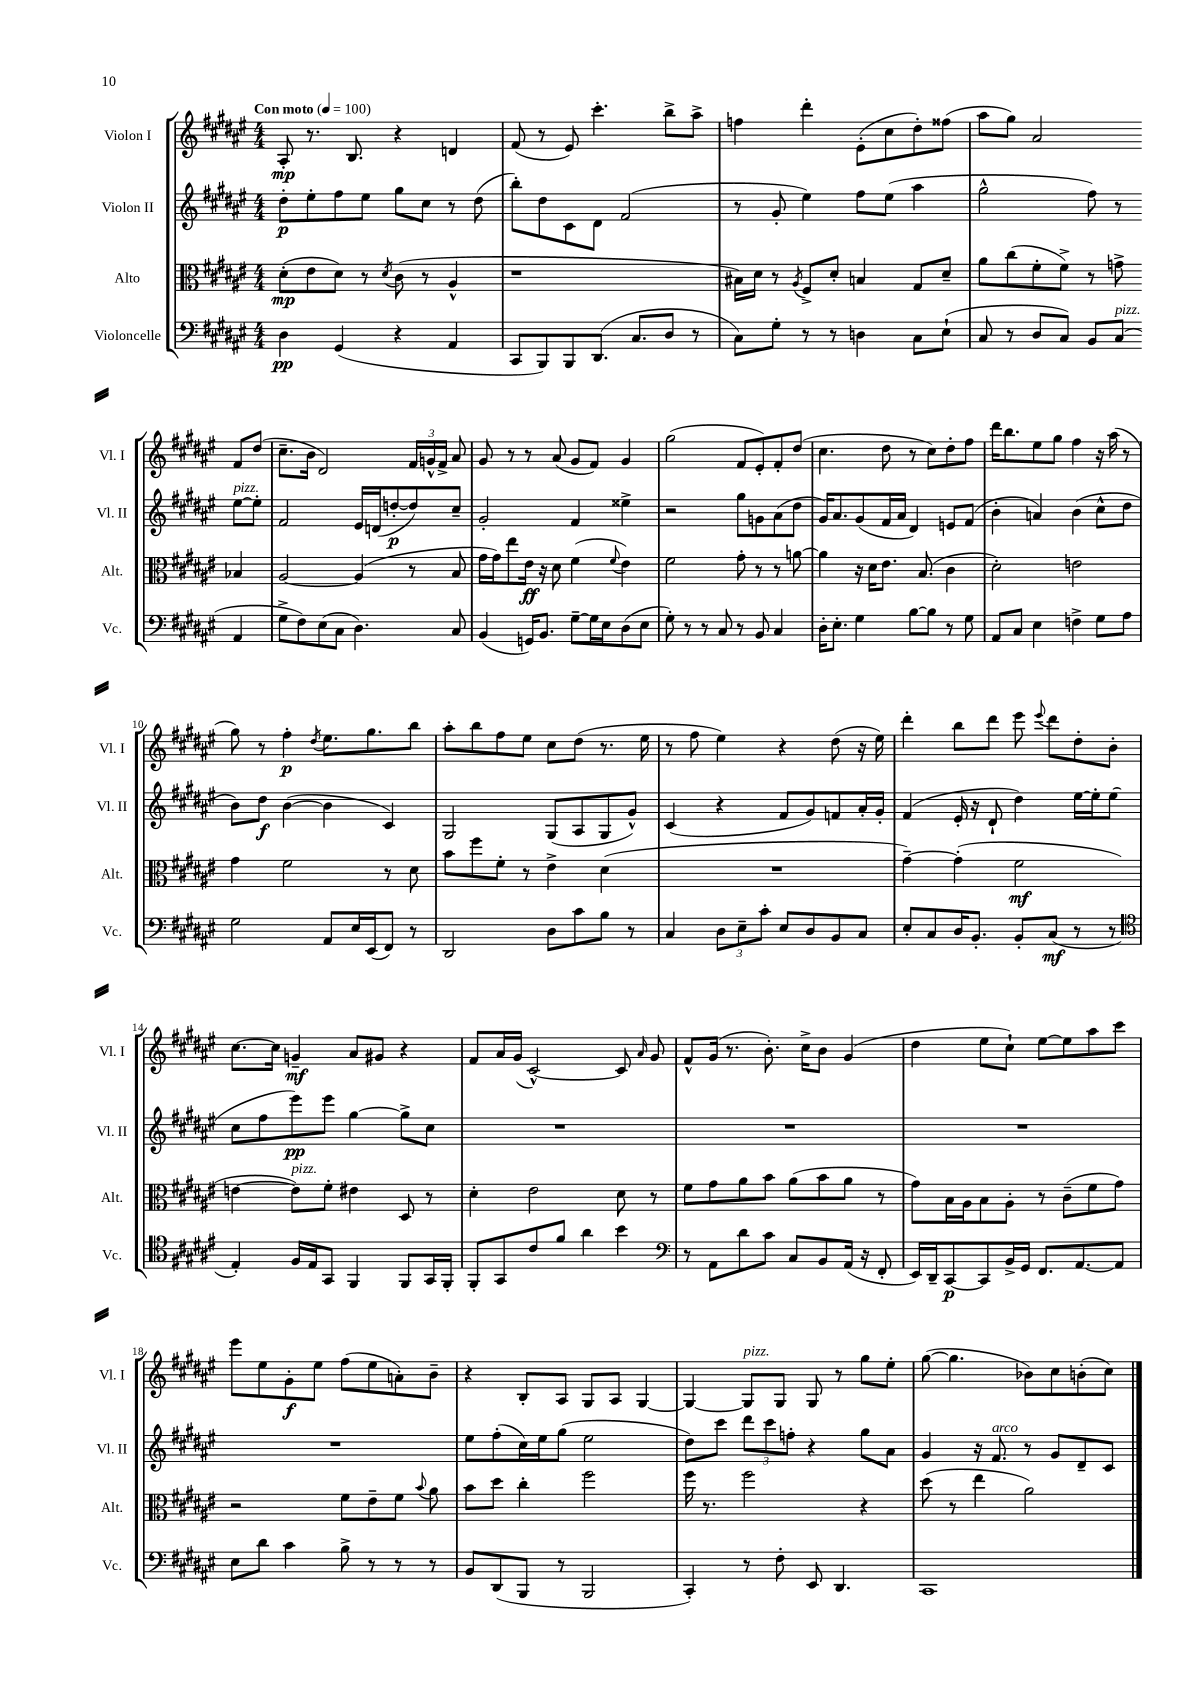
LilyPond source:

<<
\new StaffGroup <<
\new Staff = "s0" \with { instrumentName = "Violon I" shortInstrumentName = "Vl. I" } {
    \clef treble \key fis \major \numericTimeSignature \time 4/4 \tempo "Con moto" 4 = 100
    \autoBeamOff ais8-.\mp r8. b8. r4 d'4 |
    fis'8( r8 eis'8) cis'''4.-. b''8[-> ais''8]-> |
    f''4 dis'''4-. eis'8[-.( cis''8 dis''8-.) fisis''8]( |
    ais''8[ gis''8]) ais'2 fis'8[ dis''8]( |
    cis''8.[-- b'16] dis'2) \tuplet 3/2 { fis'16[ g'16-^ fis'16]-> } ais'8 |
    gis'8 r8 r8 ais'8( gis'8[ fis'8]) gis'4 |
    gis''2( fis'8[ eis'8-.) fis'8-. dis''8]( |
    cis''4. dis''8 r8 cis''8[) dis''8-. fis''8] |
    dis'''16[ b''8. eis''8 gis''8] fis''4 r16 ais''16( r8 |
    gis''8) r8 fis''4-.\p \acciaccatura { dis''8 } eis''8.[ gis''8. b''8] |
    ais''8[-. b''8 fis''8 eis''8] cis''8[ dis''8]( r8. eis''16 |
    r8 fis''8 eis''4) r4 dis''8( r16 eis''16) |
    dis'''4-. b''8[ dis'''8] eis'''8 \appoggiatura { eis'''8 } dis'''8[ dis''8-. b'8]-. |
    cis''8.[~ cis''16] g'4--\mf ais'8[ gis'8] r4 |
    fis'8[ ais'16 gis'16]( cis'2~-^) cis'8 \grace { ais'16 } gis'8 |
    fis'8[-^ gis'16]( r8. b'8.-.) cis''16[-> b'8] gis'4( |
    dis''4 eis''8[ cis''8]-!) eis''8[~ eis''8 ais''8 cis'''8] |
    eis'''8[ eis''8 gis'8-.\f eis''8] fis''8[( eis''8 a'8-.) b'8]-- |
    r4 b8[-. ais8] gis8[ ais8] gis4~ |
    gis4~ gis8[^\markup { \italic "pizz." } gis8] gis8 r8 gis''8[ eis''8]-. |
    gis''8~( gis''4. bes'8[) cis''8 b'8-.( cis''8]) \bar "|." |
}
\new Staff = "s1" \with { instrumentName = "Violon II" shortInstrumentName = "Vl. II" } {
    \clef treble \key fis \major \numericTimeSignature \time 4/4
    \autoBeamOff dis''8[-.\p eis''8-. fis''8 eis''8] gis''8[ cis''8] r8 dis''8( |
    b''8[-.) dis''8 cis'8 dis'8] fis'2( |
    r8 gis'8-. eis''4) fis''8[ eis''8]( ais''4 |
    gis''2-^ fis''8) r8 eis''8[~^\markup { \italic "pizz." } eis''8]-. |
    fis'2 eis'16[ d'16( d''8~-.\p d''8) cis''8]-- |
    gis'2-. fis'4 eisis''4-> |
    r2 gis''8[ g'8 ais'8( dis''8] |
    gis'16[) ais'8. gis'8( fis'16 ais'16] dis'4) e'8[ fis'8]( |
    b'4-. a'4) b'4( cis''8[-^ dis''8] |
    b'8[) dis''8]\f b'4~( b'4 cis'4) |
    gis2 gis8[( ais8 gis8 gis'8]-^) |
    cis'4( r4 fis'8[ gis'8) f'8 ais'16-. gis'16]-. |
    fis'4( eis'16-. r16 dis'8-! dis''4) eis''16[~ eis''16-. eis''8]( |
    cis''8[ fis''8 eis'''8\pp) eis'''8] gis''4~ gis''8[-> cis''8] |
    R1 |
    R1 |
    R1 |
    R1 |
    eis''8[ fis''8-.( cis''16) eis''16 gis''8]( eis''2 |
    dis''8[) cis'''8] \tuplet 3/2 { dis'''8[ cis'''8 f''8]-. } r4 gis''8[ ais'8] |
    gis'4 r16 fis'8.^\markup { \italic "arco" } r8 gis'8[ dis'8-- cis'8] \bar "|." |
}
\new Staff = "s2" \with { instrumentName = "Alto" shortInstrumentName = "Alt." } {
    \clef alto \key fis \major \numericTimeSignature \time 4/4
    \autoBeamOff dis'8[-.\mp( eis'8 dis'8]) r8 \acciaccatura { dis'8 } cis'8( r8 ais4-^ |
    r1 |
    bis16[) dis'16] r8 \acciaccatura { ais8 } fis8[-> dis'8]-. b4 gis8[ dis'8]-- |
    ais'8[ cis''8( fis'8-. fis'8]->) r8 g'8-> bes4 |
    ais2~ ais4( r8 b8 |
    gis'16[ gis'16) eis''8 eis'16]\ff r16 dis'8 fis'4( \appoggiatura { fis'8 } eis'4) |
    fis'2 gis'8-. r8 r8 a'8~ |
    a'4 r16 dis'16[ eis'8.] b8.( cis'4 |
    dis'2-.) e'2 |
    gis'4 fis'2 r8 dis'8 |
    b'8[ fis''8 fis'8]-. r8 eis'4-> dis'4( |
    R1 |
    gis'4~--) gis'4-.( fis'2\mf |
    e'4~ e'8[^\markup { \italic "pizz." }) fis'8]-. eis'4 dis8 r8 |
    dis'4-. eis'2 dis'8 r8 |
    fis'8[ gis'8 ais'8 b'8] ais'8[( b'8 ais'8] r8 |
    gis'8[) b16 ais16 b8 ais8]-. r8 cis'8[--( fis'8 gis'8]) |
    r2 fis'8[ eis'8-- fis'8] \appoggiatura { b'8 } ais'8 |
    b'8[ dis''8] cis''4-. fis''2 |
    fis''16 r8. fis''2 r4 |
    dis''8( r8 eis''4 ais'2) \bar "|." |
}
\new Staff = "s3" \with { instrumentName = "Violoncelle" shortInstrumentName = "Vc." } {
    \clef bass \key fis \major \numericTimeSignature \time 4/4
    \autoBeamOff dis4\pp gis,4( r4 ais,4 |
    cis,8[ b,,8) b,,8 dis,8.]( cis8.[ dis8] r8 |
    cis8[) gis8]-. r8 r8 d4 cis8[ eis8]-!( |
    cis8 r8 dis8[ cis8]) b,8[ cis8]^\markup { \italic "pizz." }( ais,4 |
    gis8[-> fis8) eis8( cis8] dis4.) cis8 |
    b,4( g,16[) b,8.] gis8[~-- gis16 eis16 dis8( eis8] |
    gis8-.) r8 r8 cis8 r8 b,8 cis4 |
    dis16[-. eis8.]-. gis4 b8[~ b8] r8 gis8 |
    ais,8[ cis8] eis4 f4-> gis8[ ais8] |
    gis2 ais,8[ eis16 eis,16( fis,8]) r8 |
    dis,2 dis8[ cis'8 b8] r8 |
    cis4 \tuplet 3/2 { dis8[ eis8-- cis'8]-. } eis8[ dis8 b,8 cis8] |
    eis8[-. cis8 dis16 b,8.]-. b,8[-. cis8]\mf( r8 r8 |
    \clef tenor eis4-.) fis16[ eis16 gis,8] fis,4 fis,8[ gis,16 fis,16]-. |
    fis,8[-. gis,8 cis'8 fis'8] ais'4 b'4 |
    \clef bass r8 ais,8[ dis'8 cis'8] cis8[ b,8 ais,16]( r16 fis,8-. |
    eis,16[) dis,16-- cis,8~\p cis,8 b,16-> gis,16] fis,8.[ ais,8.~ ais,8] |
    eis8[ dis'8] cis'4 b8-> r8 r8 r8 |
    b,8[ dis,8( b,,8] r8 b,,2 |
    cis,4-.) r8 fis8-. eis,8 dis,4. |
    cis,1 \bar "|." |
}
>>
>>
